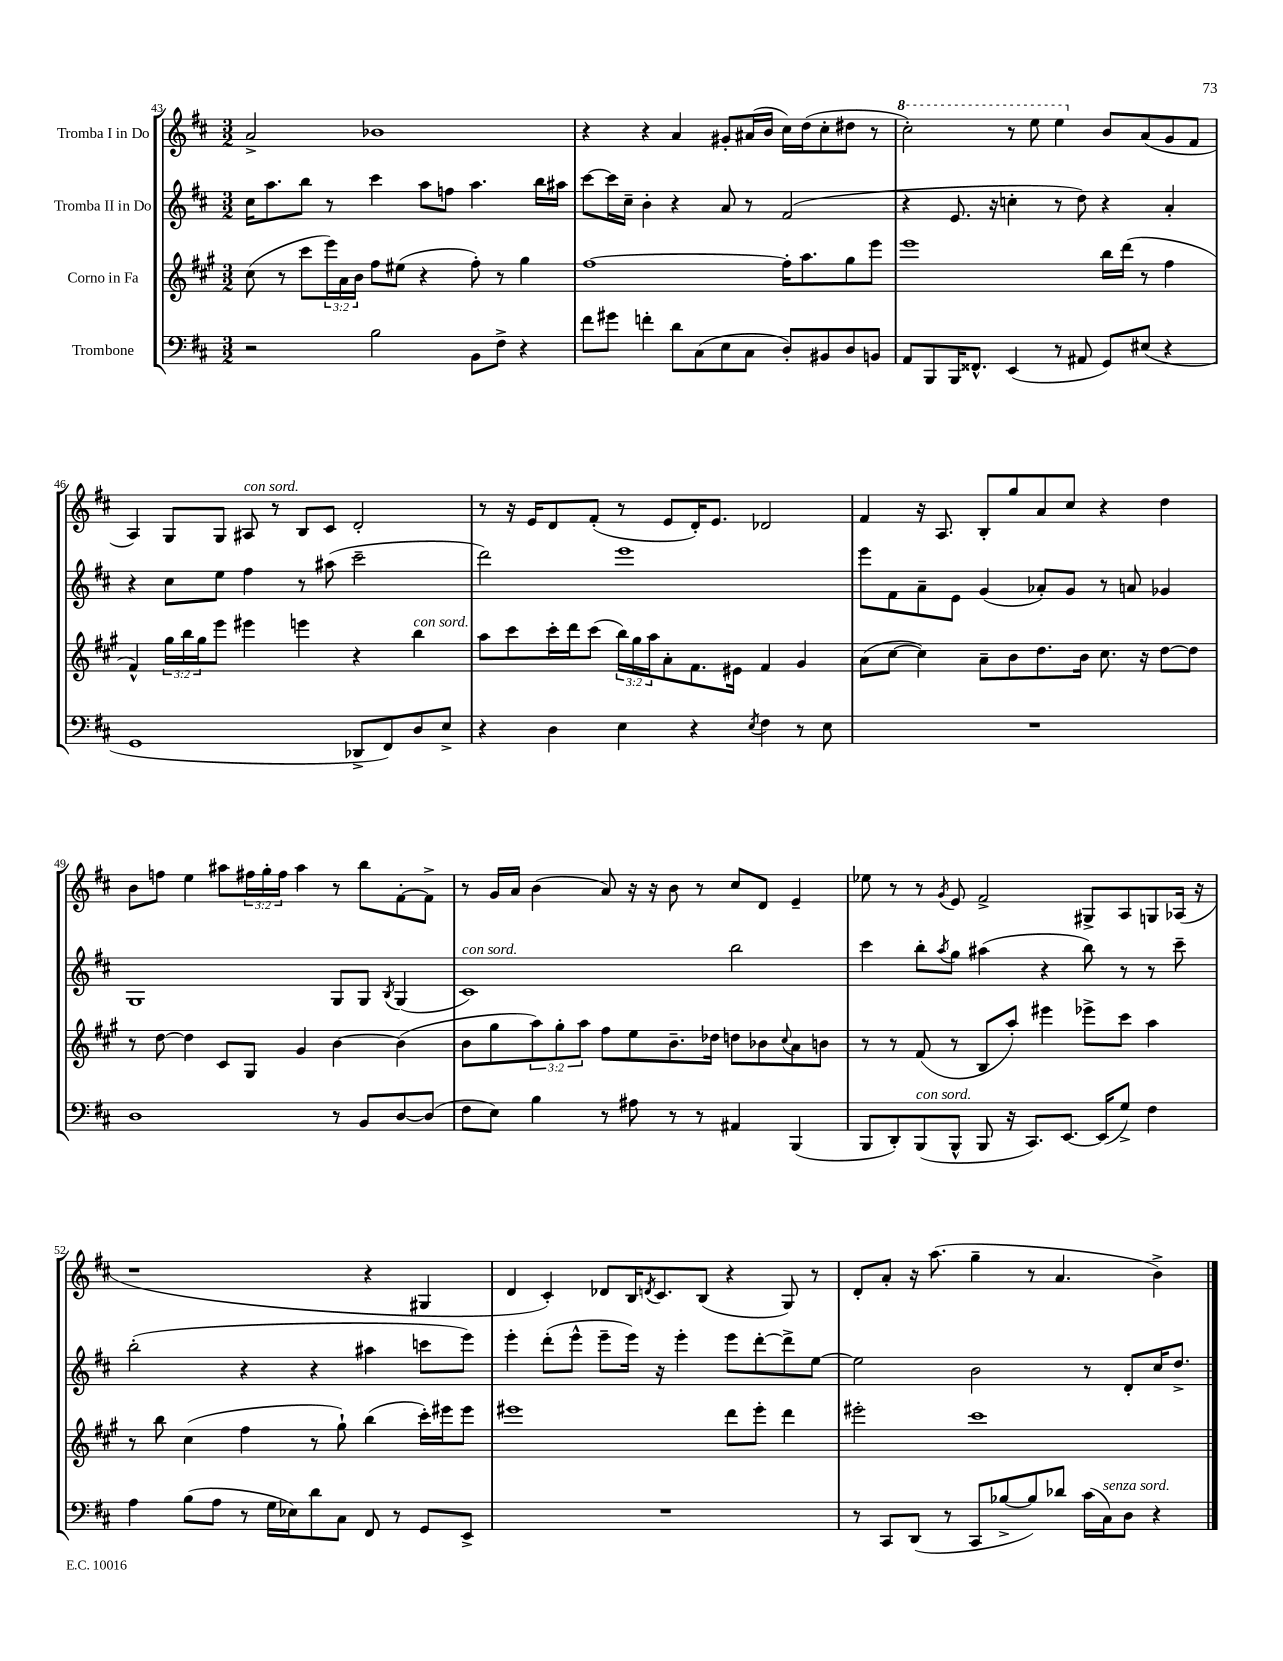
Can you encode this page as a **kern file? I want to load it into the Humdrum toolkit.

**kern	**kern	**kern	**kern
*part4	*part3	*part2	*part1
*staff4	*staff3	*staff2	*staff1
*I"Trombone	*I"Corno in Fa	*I"Tromba II in Do	*I"Tromba I in Do
*clefF4	*clefG2	*clefG2	*clefG2
*k[f#c#]	*k[f#c#g#]	*k[f#c#]	*k[f#c#]
*M3/2	*M3/2	*M3/2	*M3/2
=43	=43	=43	=43
2r	(8cc#\	16cc#\KL	2a^/
.	.	8.aa\	.
.	8r	.	.
.	8ccc#\L	8bb\J	.
.	24eee\L)	8r	.
.	24a\	.	.
.	24b\JJ	.	.
2B\	8ff#\L	4ccc#\	1b-X
.	(8ee#X\J	.	.
.	4r	8aa\L	.
.	.	8ffn\J	.
8BB\L	8ff#'\)	4.aa\	.
8F#^\J	8r	.	.
4r	4gg#\	.	.
.	.	16bb\LL	.
.	.	16aa#X\JJ	.
=44	=44	=44	=44
8f#\L	[1ff#	[8ccc#\L	4r
8g#X\J	.	16ccc#\L]	.
.	.	16cc#~\JJ	.
4fn'\	.	4b'\	4r
8d\L	.	4r	4a/
(8C#\	.	.	.
8E\	.	8a/	8g#X'/L
8C#\J	.	8r	(16a#X/L
.	.	.	16b/JJ
8D'/L)	16ff#'\KL]	(2f#/	16cc#\LL)
.	8.aa\	.	(16dd\J
8BB#X/	.	.	8cc#'\
8D/	8gg#\	.	8dd#X\J
8BBn/J	8eee\J	.	8r
=45	=45	=45	=45
*	*	*	*8va
8AA/L	1eee	4r	2ccc#'\)
8BBB/	.	.	.
16BBB/K	.	8.e/	.
8.FF##X^^/J	.	.	.
.	.	16r	.
(4EE/	.	4ccn'\	8r
.	.	.	8eee\
8r	.	8r	4eee\
8AA#X/	.	8dd\)	.
*	*	*	*X8va
8GG/L)	16bb\LL	4r	8b/L
.	(16ddd\JJ	.	.
(8E#X/J	8r	.	(8a/
4r	4ff#\	4a'/	8g/
.	.	.	8f#/J
!!LO:LB:g=z
=46	=46	=46	=46
1GG	4f#^^/)	4r	4A/)
.	24gg#\LL	8cc#\L	8G/L
.	24bb\	.	.
.	24gg#\J	.	.
.	8eee\J	8ee\J	8G/J
!	!	!	!LO:TX:a:i:t=con sord.
.	4eee#X\	4ff#\	8A#X/
.	.	.	8r
.	4eeen\	8r	8B/L
.	.	(8aa#X\	8c#/J
8DD-X^/L	4r	2ccc#~\	2d'/
8FF#/)	.	.	.
!	!LO:TX:a:i:t=con sord.	!	!
8D/	4bb\	.	.
8E^/J	.	.	.
=47	=47	=47	=47
4r	8aa\L	2ddd\)	8r
.	8ccc#\	.	16r
.	.	.	16e/KL
4D\	16ccc#'\L	.	8d/
.	16ddd\J	.	.
.	(8ccc#\J	.	(8f#'/J
4E\	24bb\LL)	1eee	8r
.	24gg#\	.	.
.	24aa\J	.	.
.	8a'\	.	8e/L
4r	8.f#\	.	16d'/K)
.	.	.	8.e/J
.	16e#X\Jk	.	.
8qE/	.	.	.
4F#\	4f#/	.	2d-X/
8r	4g#/	.	.
8E\	.	.	.
=48	=48	=48	=48
1.r	(8a\L	8eee\L	4f#/
.	[8cc#\J	8f#\	.
.	4cc#\])	8a~\	16r
.	.	.	8.A/
.	.	8e\J	.
.	8a~\L	(4g/	8B'/L
.	8b\	.	8gg/
.	8.dd\	8a-X'/L)	8a/
.	.	8g/J	8cc#/J
.	16b\Jk	.	.
.	8.cc#\	8r	4r
.	.	8an/	.
.	16r	.	.
.	[8dd\L	4g-X/	4dd\
.	8dd\J]	.	.
!!LO:LB:g=z
=49	=49	=49	=49
1D	8r	1G	8b\L
.	[8dd\	.	8ffn\J
.	4dd\]	.	4ee\
.	8c#/L	.	8aa#X\L
.	8G#/J	.	24ff#X\L
.	.	.	24gg'\
.	.	.	24ff#\JJ
.	4g#/	.	4aa#\
8r	[4b\	8G/L	8r
8BB/L	.	8G/J	8bb\L
.	.	8qB/	.
[8D/	(4b\]	(4G/	[8f#'\
(8D/J]	.	.	8f#^\J]
=50	=50	=50	=50
!	!	!LO:TX:a:i:t=con sord.	!
8F#\L	8b\L	1c#)	8r
8E\J)	8gg#\	.	16g/LL
.	.	.	16a/JJ
4B\	12aa\)	.	(4b\
.	12gg#'\	.	.
.	12aa\J	.	.
8r	8ff#\L	.	8a/)
8A#X\	8ee\	.	16r
.	.	.	16r
8r	8.b~\	.	8b\
8r	.	.	8r
.	16dd-X\Jk	.	.
4AA#X/	8ddn\L	2bb\	8cc#/L
.	8b-X\	.	8d/J
.	8qqcc#/	.	.
(4BBB/	8a\	.	4e~/
.	8bn\J	.	.
=51	=51	=51	=51
8BBB/L	8r	4ccc#\	8ee-X\
8DD'/)	8r	.	8r
!LO:TX:a:i:t=con sord.	!	!	!
(8BBB/	(8f#/	8bb'\L	8r
.	.	8qaa/	8qg/
8BBB^^/J	8r	8gg\J	8e/
8BBB/	8B/L	(4aa#X\	2f#^/
16r	8aa'/J)	.	.
8.CC#/L)	.	.	.
.	4eee#X\	4r	.
[8.EE/J	.	.	.
.	8eee-X^\L	8bb\)	8G#X^/L
(16EE/KL]	.	.	.
8G^/J)	8ccc#\J	8r	8A/
4F#\	4aa\	8r	8Gn/
.	.	8ccc#~\	(16A-X/Jk
.	.	.	16r
!!LO:LB:g=z
=52	=52	=52	=52
4A\	8r	(2bb'\	1r
.	8bb\	.	.
(8B\L	(4cc#\	.	.
8A\J	.	.	.
8r	4ff#\	4r	.
16G\LL	.	.	.
16E-X\J)	.	.	.
8d\	8r	4r	.
8C#\J	8gg#`\)	.	.
8FF#/	(4bb\	4aa#X\	4r
8r	.	.	.
8GG/L	16ccc#'\LL)	8cccn\L	4G#X/
.	16eee#X\J	.	.
8EE^/J	8eee#\J	8eee\J)	.
=53	=53	=53	=53
1.r	1eee#X	4eee'\	4d/
.	.	(8ddd'\L	4c#'/)
.	.	8eee^^\J	.
.	.	8eee~\L	8d-X/L
.	.	16eee\Jk)	16B/K
.	.	.	8qdn/
.	.	16r	8.c#/
.	.	4eee'\	.
.	.	.	(8B/J
.	8ddd\L	8eee\L	4r
.	8eee#'\J	[8ddd'\	.
.	4ddd\	8ddd^\]	8G/)
.	.	[8ee\J	8r
=54	=54	=54	=54
8r	2eee#X'\	2ee\]	8d'/L
8CC#/L	.	.	8a'/J
(8DD/J	.	.	16r
.	.	.	(8.aa\
8r	.	.	.
8CC#/L	1ccc#	2b\	4gg~\
[8B-X^/	.	.	.
8B-/])	.	.	8r
8d-X/J	.	.	4.a/
(16c#\LL	.	8r	.
!LO:TX:a:i:t=senza sord.	!	!	!
16C#\J)	.	.	.
8D\J	.	8d'/L	.
4r	.	16cc#/K	4b^\)
.	.	8.dd^/J	.
==	==	==	==
*-	*-	*-	*-
